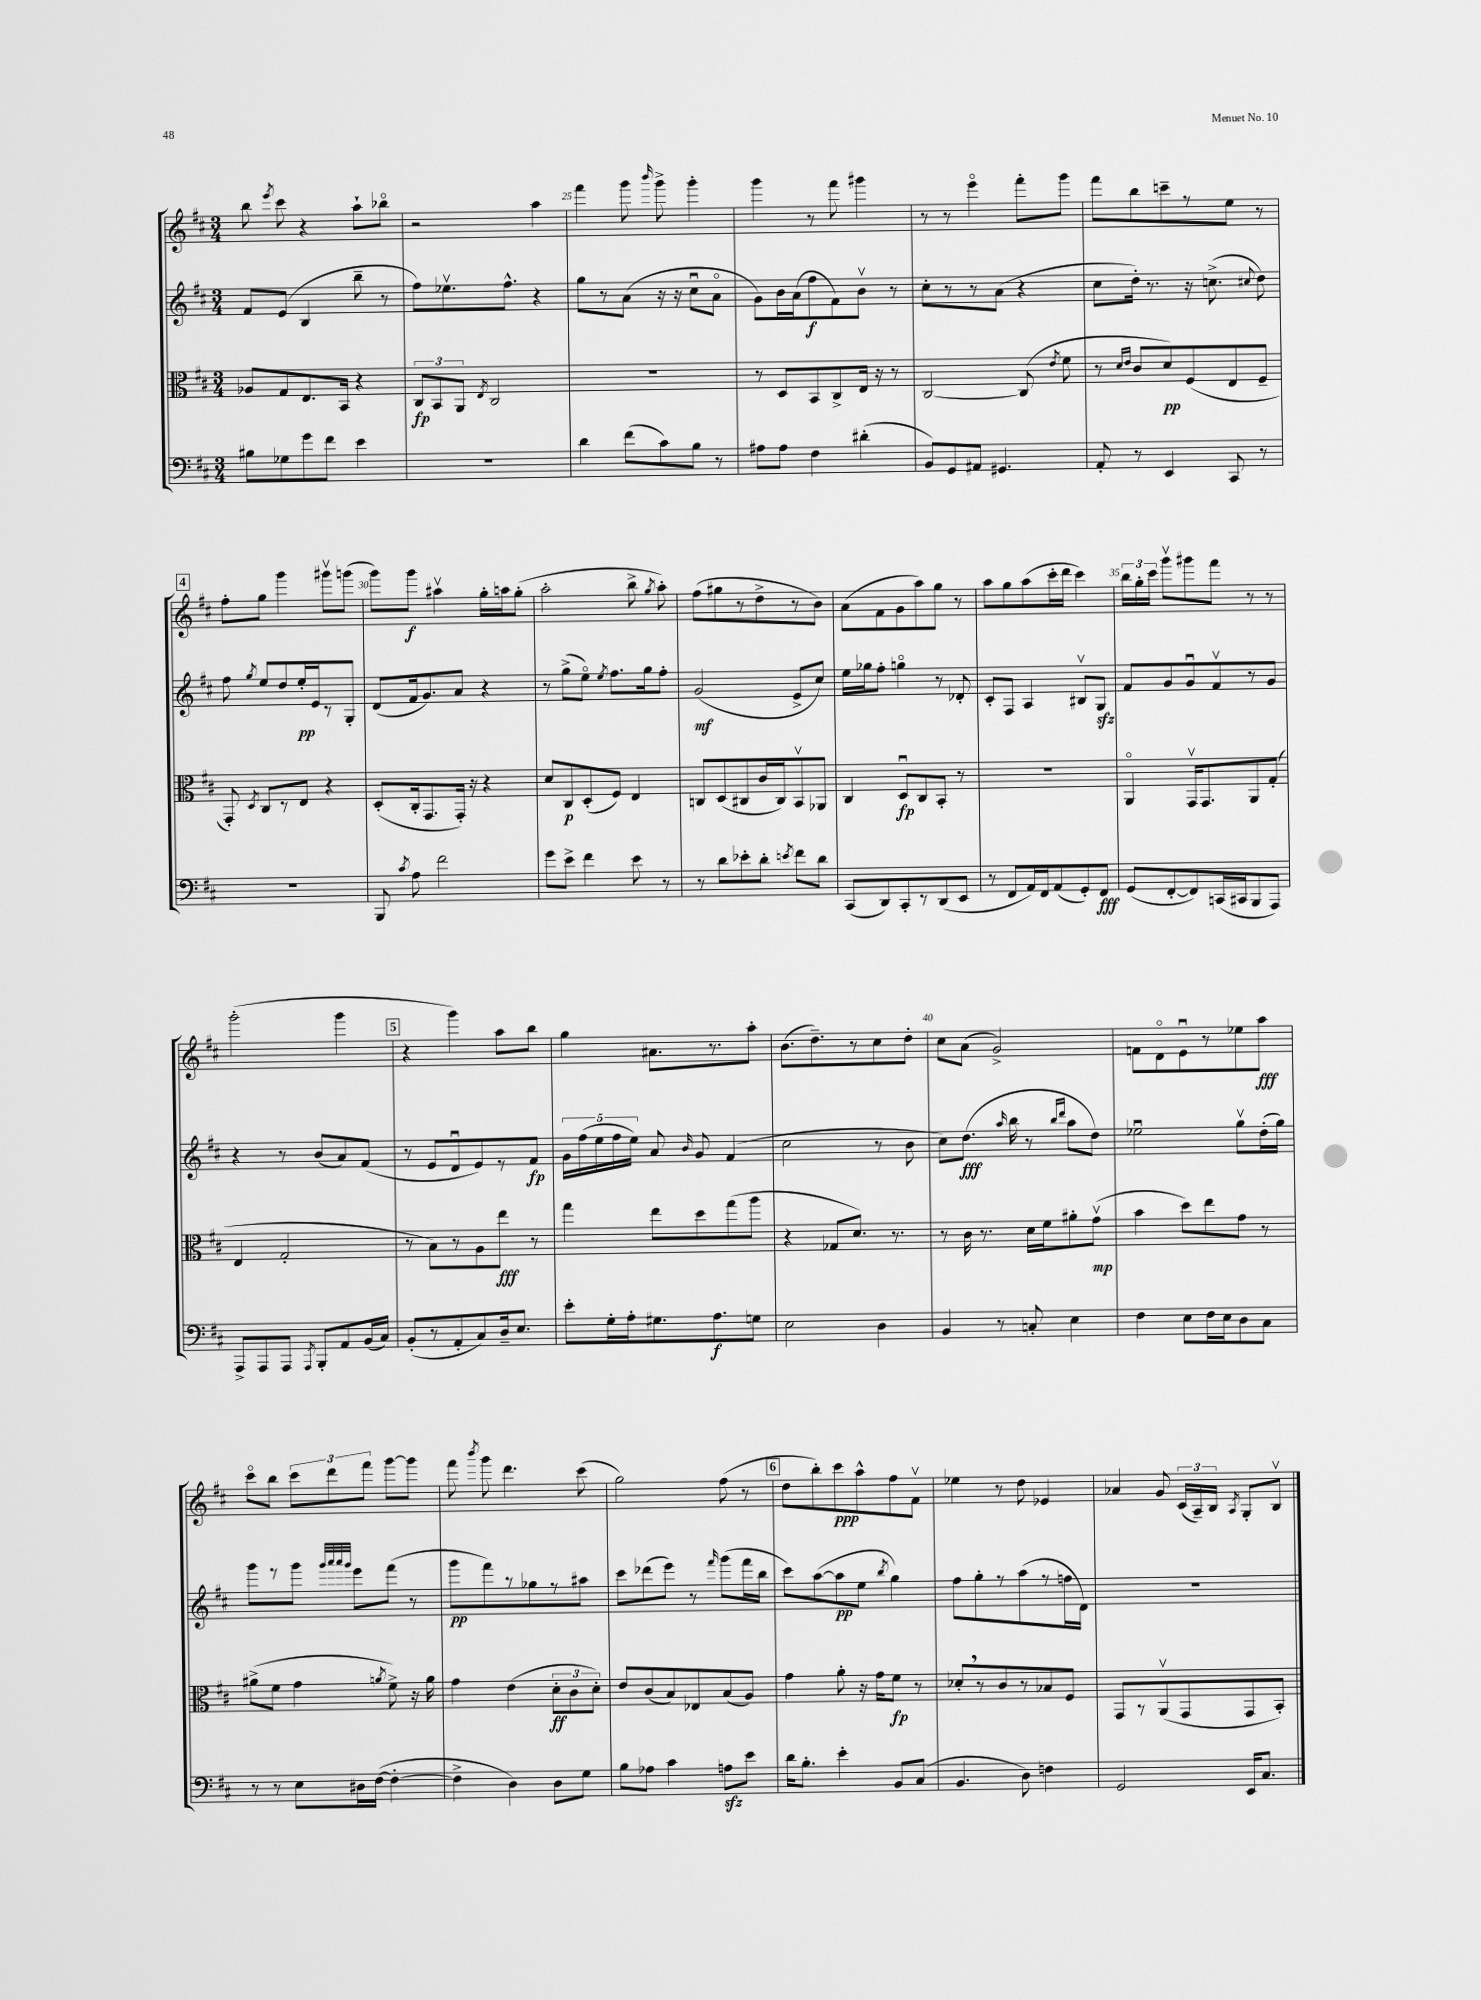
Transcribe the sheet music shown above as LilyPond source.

<<
\new StaffGroup <<
\new Staff = "s0" {
    \clef treble \key d \major \numericTimeSignature \time 3/4
    \autoBeamOff b''8 \acciaccatura { e'''8 } cis'''8 r4 a''8[-! bes''8]\flageolet |
    r2 a''4 |
    fis'''4 g'''8 \grace { b'''16 } g'''8-> g'''4-. |
    g'''4 r8 fis'''8 gis'''4 |
    r8 r8 e'''4\flageolet fis'''8[-. g'''8] |
    fis'''8[ b''8 c'''8-- r8 e''8] r8 |
    \mark \markup { \box "4" } fis''8[-. g''8] g'''4 gis'''8[\upbow g'''8]( |
    g'''8[) g'''8]\f ais''4\upbow g''16[-. a''16 g''8]-.( |
    a''2-. b''8-> \acciaccatura { g''8 } a''8-.) |
    fis''8[( gis''8 r8 d''8-> r8 b'8]) |
    a'8[( fis'8 g'8 a''8) g''8] r8 |
    a''8[ g''8 a''8( cis'''16-. d'''16] cis'''4) |
    \tuplet 3/2 { b''16[ g''16-. cis'''16] } g'''8[\upbow gis'''8 fis'''8] r8 r8 |
    g'''2-.( g'''4 |
    \mark \markup { \box "5" } r4 g'''4) a''8[ b''8] |
    g''4 ais'8.[ r8. a''8]-. |
    b'8.[( d''8.--) r8 cis''8 d''8]-. |
    cis''8[ a'8]( g'2->) |
    f'8[ d'8\flageolet e'8\downbow r8 ees''8 a''8]\fff |
    cis'''8[\flageolet b''8] \tuplet 3/2 { cis'''8[ d'''8 fis'''8] } g'''8[~ g'''8] |
    fis'''8 \acciaccatura { b'''8 } g'''8 d'''4. cis'''8( |
    g''2) fis''8( r8 |
    \mark \markup { \box "6" } d''8[ b''8-.) cis'''8\ppp a''8-^ fis''8 fis'8]\upbow |
    ees''4 r8 d''8 ees'4 |
    aes'4 g'8 \tuplet 3/2 { cis'16[( a16--) b16] } \acciaccatura { a8 } g8[-. b8]\upbow \bar "|." |
}
\new Staff = "s1" {
    \clef treble \key d \major \numericTimeSignature \time 3/4
    \autoBeamOff fis'8[ e'8]( b4 b''8-- r8 |
    fis''8[) ees''8.\upbow fis''8.]-^ r4 |
    g''8[ r8 a'8]( r16 r16 cis''8[\downbow a'8]\flageolet |
    g'8[) b'16 a'16( fis''8\f fis'8) b'8]\upbow r8 |
    cis''8[-. r8 r8 a'8]( r4 |
    cis''8[ d''16]-.) r8. r16 c''8.->( \appoggiatura { cis''8 } d''8) |
    \mark \markup { \box "4" } fis''8 \acciaccatura { g''8 } e''8[ d''8 e''16-.\pp e'16 r8 g8]-. |
    d'8[( fis'16 g'8.) a'8] r4 |
    r8 g''8[->( e''8]\flageolet) \acciaccatura { e''8 } fis''8.[ g''16 fis''8]-. |
    g'2\mf( e'8[-> cis''8]) |
    e''16[ ges''16 fis''8]-. g''4\flageolet r8 des'8-. |
    cis'8[-. fis8] a4 bis8[\upbow g8]\sfz |
    fis'8[ g'8 g'8\downbow fis'8\upbow r8 g'8] |
    r4 r8 b'8[( a'8) fis'8]( |
    \mark \markup { \box "5" } r8 e'8[ d'8\downbow e'8) r8 fis'8]\fp |
    \tuplet 5/4 { g'16[ fis''16( e''16 fis''16 e''16]) } a'8 \grace { b'16 } g'8 fis'4( |
    cis''2 r8 b'8 |
    cis''8[) d''8.]\fff( \grace { a''16 } b''16 r8 \grace { b''16[ d'''16] } a''8[ d''8]) |
    ees''2\downbow g''8[\upbow d''16-.( g''16]) |
    g'''8[ r8 g'''8] \grace { g'''32[ a'''32 a'''32 g'''32] } e'''8[ fis'''8]( r8 |
    g'''8[\pp fis'''8) r8 ges''8 r8 ais''8] |
    cis'''8[ des'''8( e'''8]) r8 \grace { fis'''16 } g'''8[( fis'''16 b''16] |
    \mark \markup { \box "6" } cis'''8[) a''8~( a''8\pp e''8] \acciaccatura { b''8 } g''4) |
    fis''8[ g''8-. r8 a''8( r8 f''16 d'16]) |
    R2. \bar "|." |
}
\new Staff = "s2" {
    \clef alto \key d \major \numericTimeSignature \time 3/4
    \autoBeamOff aes8[ g8 e8. b,16] r4 |
    \tuplet 3/2 { cis8[\fp b,8 a,8] } \acciaccatura { e8 } cis2 |
    R2. |
    r8 d8[ b,8 cis8-> e16] r16 r8 |
    cis2~ cis8( \acciaccatura { e'8 } fis'8 |
    r8 \grace { d'16[ e'16] } cis'8[ d'8\pp) fis8( e8 fis8]-- |
    \mark \markup { \box "4" } g,8-.) \acciaccatura { d8 } cis8[ r8 e8] r4 |
    d8[-.( cis16-. g,8. g,16]-.) r16 r4 |
    d'8[ cis8\p d8-.( fis8]) e4 |
    c8[ d8( cis8 cis'16 cis16) b,8\upbow aes,8] |
    cis4 d8[\downbow\fp cis8 b,8]-. r8 |
    R2. |
    a,4\flageolet g,16[\upbow g,8. a,8 g8]-.( |
    e4 g2-. |
    \mark \markup { \box "5" } r8 b8[) r8 a8 e''8]\fff r8 |
    g''4 e''8[ d''8 g''8( a''8] |
    r4 ges8[ d'8.]) r8. |
    r8 cis'16 r8. d'16[ fis'16 ais'8-. g'8]\upbow\mp( |
    b'4 d''8[) e''8 g'8] r8 |
    ais'8[->( fis'8] g'4 \acciaccatura { a'8 } fis'8->) r16 a'16 |
    g'4 e'4( \tuplet 3/2 { d'8[-.\ff cis'8 d'8]-.) } |
    e'8[ cis'8( b8) ees8 b8( a8]) |
    \mark \markup { \box "6" } g'4 a'8-. r16 g'16[ fis'8]\fp r8 |
    des'8[-. \breathe r8 cis'8 r8 bes8 fis8] |
    g,8[ r8 a,8\upbow( g,8 g,8 b,8]-.) \bar "|." |
}
\new Staff = "s3" {
    \clef bass \key d \major \numericTimeSignature \time 3/4
    \autoBeamOff bis8[ ges8 g'8 fis'8] e'4 |
    R2. |
    d'4 fis'8[( cis'8) b8] r8 |
    ais8[ ais8] fis4 dis'4-.( |
    b,8[) g,8 ais,8] gis,4. |
    a,8-. r8 e,4 cis,8 r8 |
    \mark \markup { \box "4" } R2. |
    b,,8 \acciaccatura { cis'8 } a8 fis'2 |
    g'8[ e'8]-> fis'4 e'8 r8 |
    r8 d'8[ ees'8-. d'8]-. \acciaccatura { e'8 } fis'8[ d'8] |
    cis,8[( d,8) cis,8-. r8 d,8( e,8] |
    r8 fis,8[ a,16) fis,16 a,8( g,8-.) fis,8]\fff |
    g,8[( fis,8~-. fis,8) c,16( cis,16 b,,8 a,,8]) |
    a,,8[-> a,,8 a,,8] \acciaccatura { a,,8 } b,,8[-. a,8 b,16( cis16]) |
    \mark \markup { \box "5" } b,8[-.( r8 a,8-. cis8) d16-- e8.] |
    e'8[-. g16-. a16-. gis8. a8.\f g8] |
    e2 d4 |
    b,4 r8 c8-. e4 |
    fis4 e8[ fis16 e16 d8 cis8] |
    r8 r8 e8[ dis16 fis16]~( fis4~-. |
    fis4-> d4) d8[ g8] |
    b8[ aes8] cis'4 a8[\sfz e'8] |
    \mark \markup { \box "6" } d'16[ b8.]-. e'4-. b,8[ cis8]( |
    b,4. d8) f4 |
    g,2 e,16[ cis8.] \bar "|." |
}
>>
>>
\layout { \context { \Score currentBarNumber = #23 \override BarNumber.break-visibility = ##(#f #t #t) barNumberVisibility = #(every-nth-bar-number-visible 5) } }
